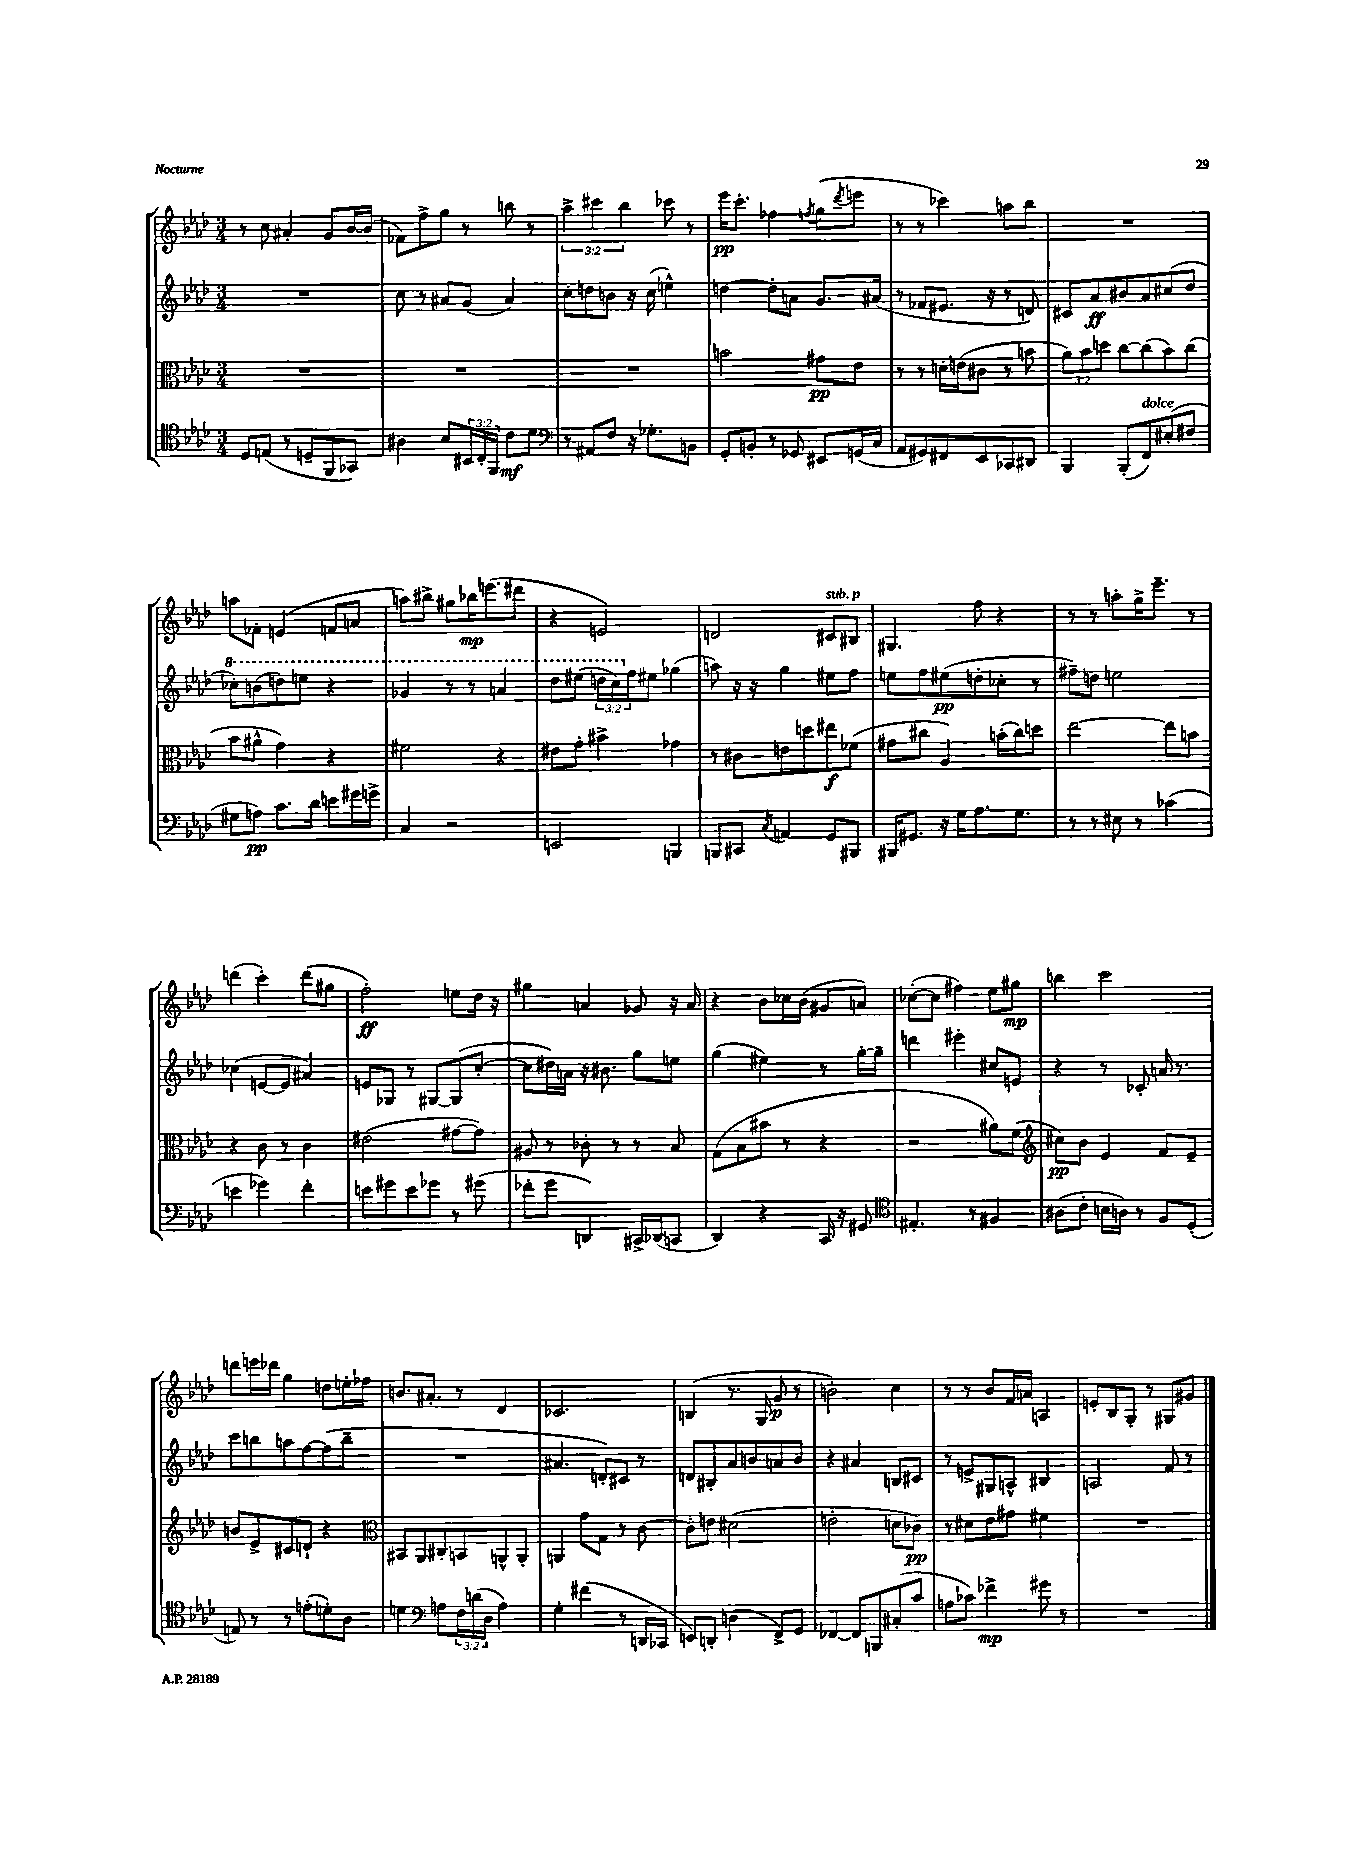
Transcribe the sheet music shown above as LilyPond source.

<<
\new StaffGroup <<
\new Staff = "s0" {
    \clef treble \key aes \major \numericTimeSignature \time 3/4 \override Staff.TupletNumber.text = #tuplet-number::calc-fraction-text
    r8 c''8 ais'4-. g'8 bes'16~ bes'16( |
    fes'8) f''8-> g''8 r8 b''8 r8 |
    \tuplet 3/2 { aes''4-> cis'''4 bes''4 } ces'''8 r8 |
    ees'''16\pp c'''8.-. fes''4 \acciaccatura { f''8 } g''8( \acciaccatura { des'''8 } e'''8 |
    r8 r8 ces'''4) a''8 bes''8 |
    R2. |
    a''8 fes'8-. e'4( f'8 a'8 |
    a''8) bis''8-> gis''8 bes''16\mp e'''8.( dis'''8 |
    r4 e'2) |
    d'2 cis'8^\markup { \italic "sub. p" } bis8 |
    gis4. f''8 r4 |
    r8 r8 a''8-. g''16-> ees'''8.-- r8 |
    d'''4( c'''4-.) d'''8( gis''8 |
    f''2-.\ff) e''8 des''16 r16 |
    gis''4 a'4 ges'8 r16 a'16 |
    r4 bes'8 ces''16 bes'16( gis'8 a'8) |
    ces''8~-.( ces''8 fis''4) ees''8 gis''8\mp |
    b''4 c'''2 |
    d'''8 e'''16 des'''16 g''4 d''8 e''16-. fes''16 |
    b'8. ais'8.-. r8 des'4 |
    ces'2. |
    b4( r8. g16 g'8\p r8 |
    b'2-.) c''4 |
    r8 r8 bes'8 f'16 a'16 a4 |
    e'8-. bes8 g8-. r8 gis8 gis'8 \bar "|." |
}
\new Staff = "s1" {
    \clef treble \key aes \major \numericTimeSignature \time 3/4 \override Staff.TupletNumber.text = #tuplet-number::calc-fraction-text
    R2. |
    c''8 r8 ais'8 g'8( ais'4) |
    c''8-. d''8 b'8 r16 c''16( e''4-^) |
    d''4~ d''8-. a'8 g'8. ais'16( |
    r8 fes'8 eis'8. r16 r8 d'8) |
    cis'8 aes'8\ff bis'8 aes'8 cis''8( des''8 |
    \ottava #1 ces'''8-.) b''8( d'''8) e'''8 r4 |
    ges''4 r8 r8 a''4 |
    des'''8 eis'''8( \tuplet 3/2 { d'''16 c'''16) \ottava #0 f''16 } eis''8 ges''4( |
    a''8) r16 r16 g''4 eis''8 f''8 |
    e''8 f''8 eis''8\pp( d''8-. ces''8-. r8 |
    fis''8--) d''8 e''2 |
    ces''4( e'8~ e'8 ais'4) |
    e'8 ges8 r8 gis8~ gis8( c''8~-. |
    c''8 dis''16) a'16 r16 bis'8. g''8 e''8 |
    g''4( eis''4) r8 g''16~-. g''16-- |
    d'''4 eis'''4-. cis''8 e'8 |
    r4 r8 ces'8-. a'16 r8. |
    c'''8 b''8 a''8 f''8~ f''8( b''8-- |
    R2. |
    ais'4. d'8-.) cis'8 r8 |
    d'8 bis8-. aes'8 b'8 a'8 b'8 |
    r4 ais'4 b8 cis'8 |
    r8 e'8-> gis8 a8-^ bis4 |
    a2 f'8 r8 \bar "|." |
}
\new Staff = "s2" {
    \clef alto \key aes \major \numericTimeSignature \time 3/4 \override Staff.TupletNumber.text = #tuplet-number::calc-fraction-text
    R2. |
    R2. |
    R2. |
    b'2 gis'8\pp ees'8 |
    r8 r8 d'16-. e'16( cis'8 r8 b'8 |
    \tuplet 3/2 { aes'8) bes'8 d''8 } c''8~ c''8( bes'8) c''8( |
    bes'8 ais'8-^ g'4) r4 |
    fis'2 r4 |
    eis'8 g'8-. bis'4-> ges'4 |
    r8 cis'8 e'8 d''8 eis''8\f fes'8( |
    gis'8 cis''8 aes4) b'16-.( cis''16) d''8 |
    ees''2~ ees''8 b'8 |
    r4 c'8 r8 c'4 |
    eis'2( gis'8~ gis'8) |
    ais8 r8 ces'8-. r8 r8 bes8 |
    g8( bes8 bis'8 r8 r4 |
    r2 ais'8) f'8( |
    \clef treble cis''8\pp) bes'8 ees'4 f'8 ees'8-- |
    b'8 ees'8-> cis'8 d'8-! r4 |
    \clef alto bis,8 aes,8 cis8-. b,8 a,8-^ a,8-. |
    a,4 g'8 g8 r8 c'8~ |
    c'8-. e'8 dis'2( |
    e'2-. d'8 ces'8\pp) |
    r8 dis'8 ees'8 gis'8 fis'4 |
    R2. \bar "|." |
}
\new Staff = "s3" {
    \clef tenor \key aes \major \numericTimeSignature \time 3/4 \override Staff.TupletNumber.text = #tuplet-number::calc-fraction-text
    des8 e8( r8 d8-- f,8 ges,8) |
    ais4 bes8 \tuplet 3/2 { bis,16 c16-. f,16 } c'8\mf des'8 |
    \clef bass r8 ais,8 f8 r16 ges8.-. b,8 |
    g,8-. b,8-. r8 ges,8 eis,8 g,16( c16 |
    aes,8 gis,8) fis,8 ees,8 ces,8 dis,8 |
    bes,,4 bes,,8-.( f,8^\markup { \italic "dolce" }) eis8-.( fis8 |
    gis8 a8\pp) c'8. des'16 e'8 gis'16 g'16-> |
    c4 r2 |
    e,2 b,,4 |
    b,,8 cis,8 \acciaccatura { c8 } a,4 g,8 bis,,8 |
    bis,,16 gis,8. r16 g16 aes8. g8. |
    r8 r8 eis8 r8 ces'4( |
    e'4 ges'4) f'4-. |
    e'8 gis'8 e'8 ges'8 r8 gis'8( |
    fes'8-. g'8 d,4) cis,16-> des,16( c,8 |
    des,4) r4 c,16 r16 gis,8 |
    \clef tenor eis4.-. r8 fis4 |
    ais8( c'8-. b16 a16) r8 f8 des8-.( |
    e8) r8 r8 e'8-.( d'8-.) aes8 |
    d'4 \clef bass a8 \tuplet 3/2 { f16 d'16( des16 } a4) |
    g4-. fis'4( r8 d,16 ces,16 |
    e,8) d,8-. d4( f,8->) g,8 |
    fes,4~ fes,8 b,,8 cis8-.( c'8 |
    a8 ces'8) fes'4->\mp gis'8 r8 |
    R2. \bar "|." |
}
>>
>>
\layout { \context { \Score \remove "Bar_number_engraver" } }
